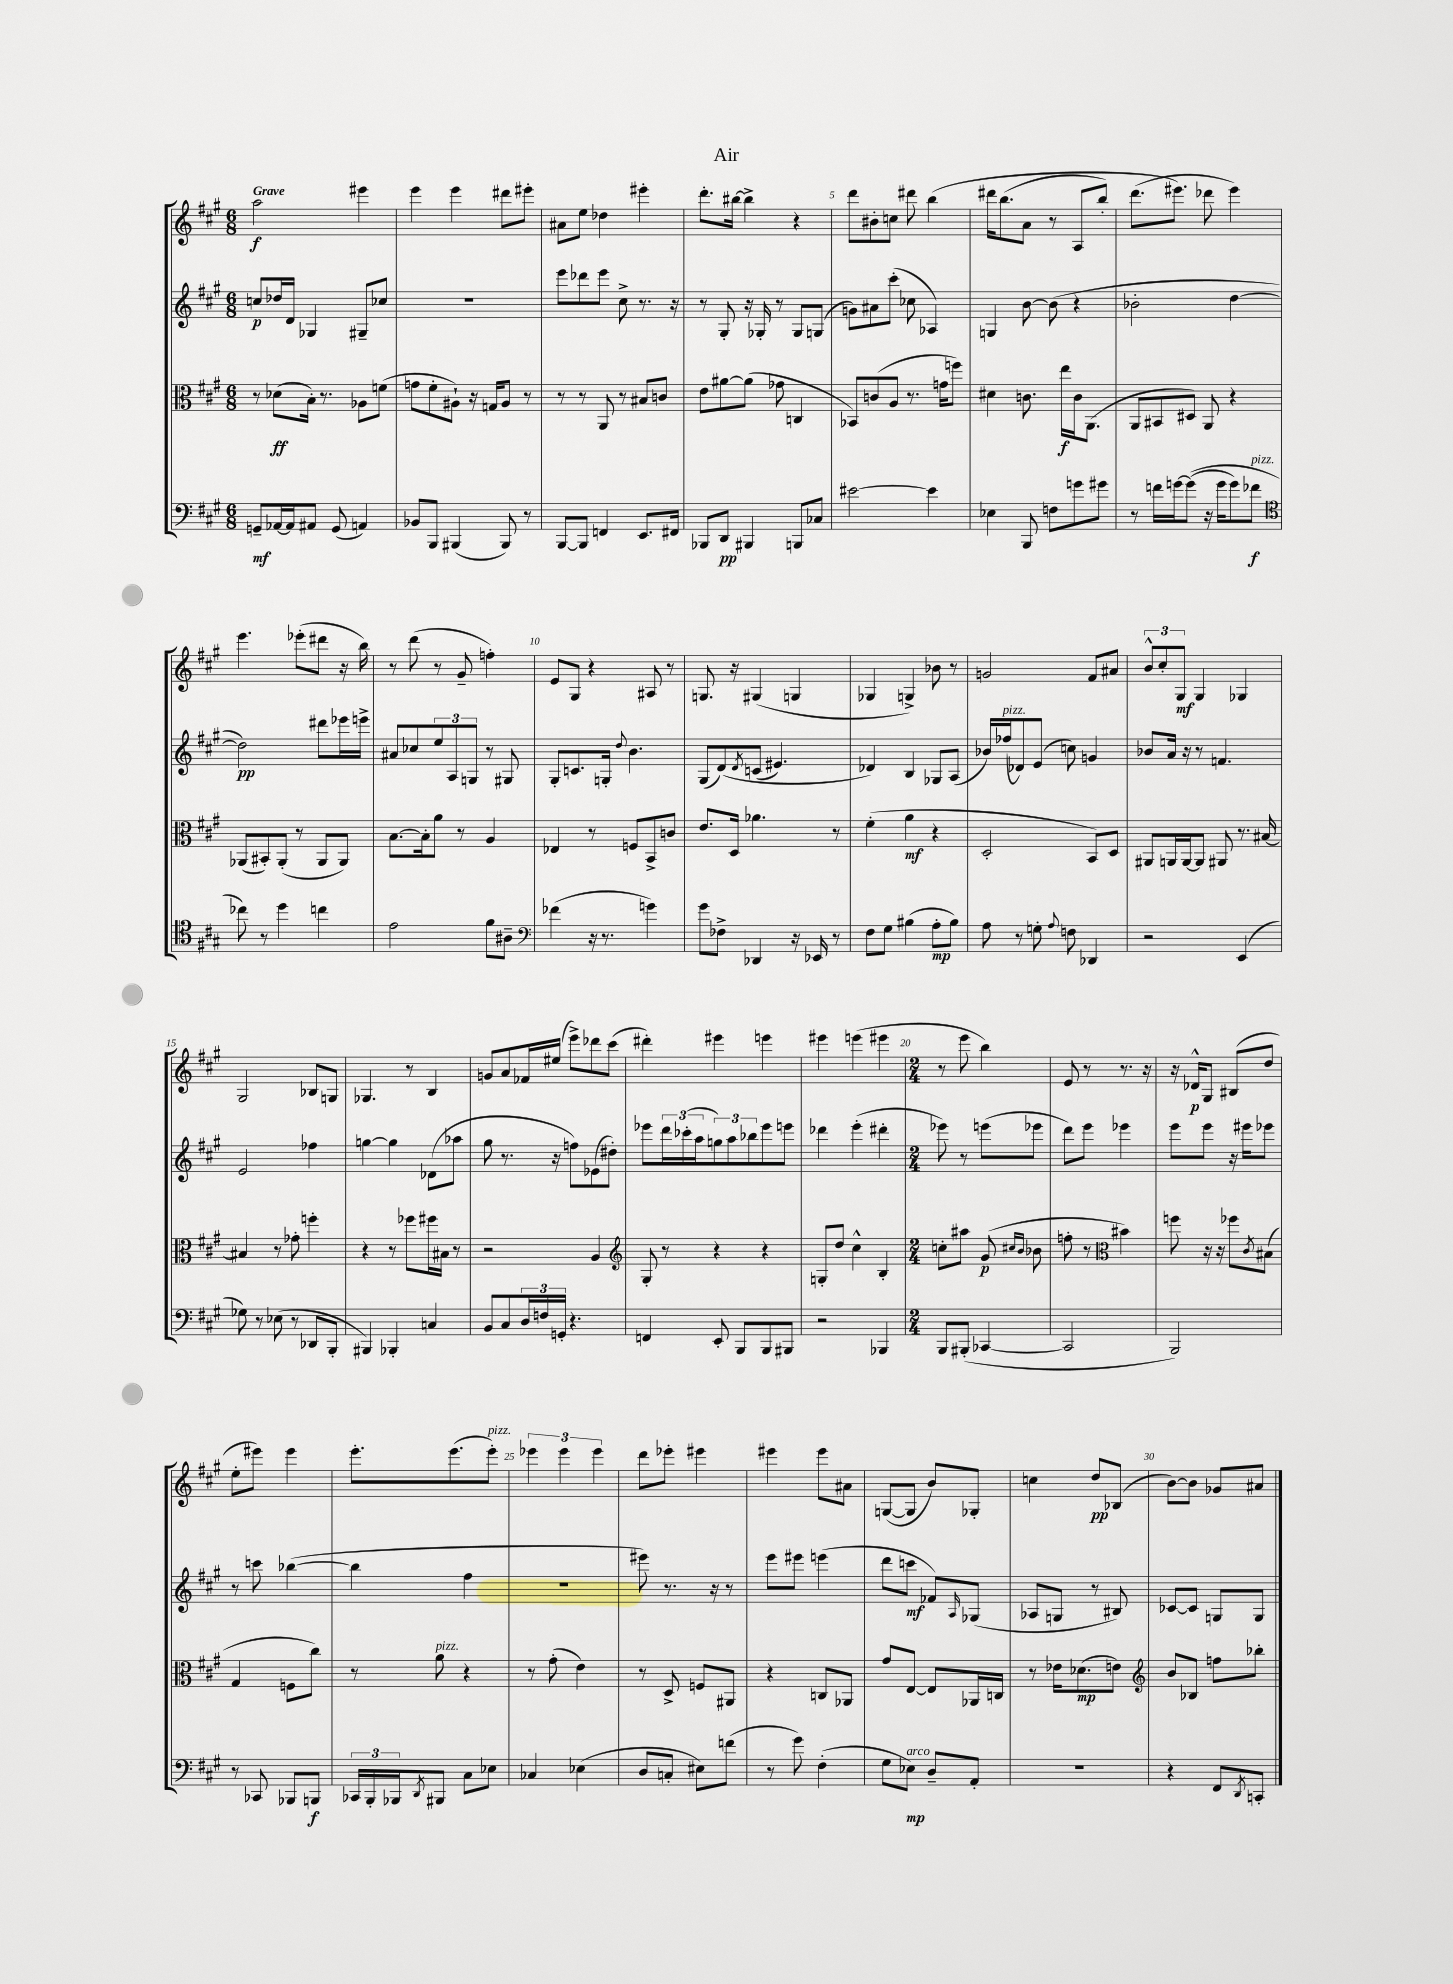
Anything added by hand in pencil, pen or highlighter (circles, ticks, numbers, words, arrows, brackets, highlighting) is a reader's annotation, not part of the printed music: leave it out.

**kern	**kern	**kern	**kern
*staff4	*staff3	*staff2	*staff1
*clefF4	*clefC3	*clefG2	*clefG2
*k[f#c#g#]	*k[f#c#g#]	*k[f#c#g#]	*k[f#c#g#]
*M6/8	*M6/8	*M6/8	*M6/8
8GG~/L	8r	8cc/L	2aa\
[16AA-/L	(8d-\L	16dd-/L	.
16AA-/]J	.	16d/JJ	.
8AA#/J	16B'\Jk)	4G-/	.
.	8.r	.	.
(8GG/	.	.	.
4AA/)	8A-\L	8G#~/L	4eee#\
.	(8f\J	8cc-/J	.
=	=	=	=
8BB-/L	8g\L	2.r	4eee\
8BBB/J	8f#'\	.	.
(4BBB#/	8A#`\J)	.	4eee\
.	16r	.	.
.	16G/LK	.	.
8BBB#/)	8A#/J	.	8ddd#\L
8r	8r	.	8eee#'\J
=	=	=	=
[8BBB/L	8r	8eee\L	8a#\L
8BBB/]J	8r	8ddd-\	8ee\J
4FF/	8AA/	8eee\J	4dd-\
.	8r	8cc#^\	.
8.EE/L	8B#/L	8.r	4eee#'\
.	8c/J	.	.
16FF#/Jk	.	16r	.
=	=	=	=
8BBB-/L	8e\L	8r	8.ddd'\L
8DD/J	[8a#\	8G#'/	.
.	.	.	[16bb#\Jk
4BBB#/	(8a#\]J	16r	4bb#^\]
.	.	16G-'/	.
.	8g-\	8r	.
8BBB/L	4C/	8G-/L	4r
8C-/J	.	(8G/J	.
=	=	=	=
[2e#\	8BB-/L)	8g\L)	8ddd\L
.	(8c/	8a#\	8b#'\
.	8A/J	(8ccc#'\J	8cc\J
.	8.r	8cc-\	8ddd#\
4e#\]	.	4A-/)	&(4bb\
.	16g\LK	.	.
.	8ff\J)	.	.
=	=	=	=
4E-\	4d#\	4G/	16ddd#\LK
.	.	.	(8.bb\
8BBB/	8.c\	[8b\	8a\J
8F\L	.	(8b\]	8r
.	16ee\LL	.	.
8g\	16c\J	4r	8A/L
.	(8.AA\J	.	.
8g#\J	.	.	8bb'/J)
=	=	=	=
8r	8AA/L	2b-'\	(8.ddd\L
16f\LL	8BB#/	.	.
[16g\J	.	.	8.eee#\J&)
&((8g\]J	8D#/J)	.	.
16r	8AA/	.	8ddd-\
16g\LK	.	.	.
8g\)	4r	[4dd\	4eee#\)
8f-\J	.	.	.
=	=	=	=
*clefC4	*	*	*
8cc-\&)	(8AA-/L	2dd\])	4.eee\
8r	8BB#'/)	.	.
4dd\	(8AA-'/J	.	.
.	8r	.	(8eee-'\L
4cc\	8AA-/L	8ddd#\L	8ddd#\J
.	8AA-/J)	16eee-\L	16r
.	.	16eee^\JJ	16bb\)
=	=	=	=
2e\	[8.B\L	8a#/L	8r
.	.	8cc-/	(8ddd\
.	16B'\]k	.	.
.	8a\J	12ee/	8r
.	.	12A/	.
.	8r	.	8g#~/
.	.	12G/J	.
8f#\L	4A/	8r	4ff'\)
8A#~\J	.	8G#/	.
=	=	=	=
*clefF4	*	*	*
(4f-\	4E-/	8G#'/L	8e/L
.	.	8.c/	8G#/J
16r	8r	.	4r
8.r	.	16G'/Jk	.
.	.	8qqdd/	.
.	8F/L	4.b\	.
4g\)	8BB^/	.	8A#/
.	8c/J	.	8r
=	=	=	=
8g#\L	8.e/L	(8G#/L	8.G/
8F-^\J	.	&(8d/)	.
.	16D/Jk	.	16r
.	.	8qd/	.
4DD-/	4.a-\	(8c/J	(4G#/
.	.	4.e#/)	.
16r	.	.	4G/
16EE-/	.	.	.
8r	8r	.	.
=	=	=	=
8F#\L	(4f#'\	4d-/&)	4G-/
8G#\J	.	.	.
(4B#\	4a\	4B/	4G^/)
8A'\L	4r	8G-/L	8b-\
8B#\J)	.	(8A/J	8r
=	=	=	=
8A\	2D'/	16b-/LL)	2g/
.	.	(16ff-/J	.
8r	.	8d-/)	.
8G'\	.	(8e/J	.
8qqA/	.	.	.
8F\	.	8cc\)	.
4DD-/	8BB/L)	4g/	8f#/L
.	8D/J	.	8a#/J
=	=	=	=
2r	8AA#/L	8b-/L	12b^^/L
.	.	.	12cc#'/
.	16AA/L	16a/Jk	.
.	.	.	12G#/J
.	[16AA/J	16r	.
.	8AA/]J	8r	4G#/
.	8AA#/	4.f/	.
(4EE/	8.r	.	4G-/
.	[16B#/	.	.
=	=	=	=
8G-\)	4B#/]	2e/	2G#/
8r	.	.	.
(8E-\	8r	.	.
8r	8g-'\	.	.
8DD-/L	4ff'\	4ff-\	8B-/L
8BBB'/J	.	.	8G/J
=	=	=	=
4BBB#/)	4r	[4gg\	4.G-/
4BBB-'/	8r	4gg\]	.
.	8ff-\L	.	8r
4C/	16ff#\L	(8d-\L	4B/
.	16B#\JJ	.	.
.	8r	8aa-\J	.
=	=	=	=
8BB/L	2r	8gg#\	8g/L
8C#/	.	8.r	8a/
24D/L	.	.	16f-/L
24F/	.	.	.
.	.	16r	(16ee#/JJ
24GG'/JJ	.	.	.
4.r	.	8ff\L)	8eee^\L)
.	4A/	(8e-\	8ddd-\
.	.	8dd#'\J)	(8ccc#\J
=	=	=	=
*	*clefG2	*	*
4FF/	8G#'/	8eee-\L	4ddd#'\)
.	8r	24ddd\L	.
.	.	(24ccc-'\	.
.	.	24aa\J	.
8EE'/	4r	12gg\)	4eee#\
.	.	12aa\	.
8BBB/L	.	.	.
.	.	12bb-\	.
8BBB/	4r	8eee-\	4eee\
8BBB#/J	.	8eee\J	.
=	=	=	=
2r	8G'/L	4ddd-\	4eee#\
.	8dd/J	.	.
.	4cc#^^\	(4eee'\	(4eee\
4BBB-/	4B'/	4ddd#'\	4eee#\
=	=	=	=
*M2/4	*M2/4	*M2/4	*M2/4
8BBB/L	8cc'\L	8eee-\)	8r
(8BBB#'/J	8aa#\J	8r	8eee\
[4CC-/	(8g#/	(8eee\L	4bb\)
.	16qqcc#/LL	.	.
.	16qqb/JJ	.	.
.	8b-\	8eee-\J	.
=	=	=	=
2CC-/]	8ff'\	8ddd\L)	8e/
.	8r	8eee\J	8r
*	*clefC3	*	*
.	4b#\)	4eee-\	8.r
.	.	.	16r
=	=	=	=
2BBB/)	8ff\	8eee\L	16r
.	.	.	16d-^^/LK
.	16r	8eee\J	8G#/J
.	16r	.	.
.	8ff-\L	16r	(8B#/L
.	.	16eee#\LK	.
.	8qc#/	.	.
.	(8B#\J	8eee-\J	8dd/J
=	=	=	=
8r	4G#/	8r	8ee'\L
8CC-/	.	8ccc\	8eee#\J)
8BBB-/L	8F\L	([4bb-\	4eee#\
8BBB/J	8cc#\J)	.	.
=	=	=	=
24CC-/LL	8r	4bb-\]	8.eee'\L
24BBB'/	.	.	.
24BBB-/J	.	.	.
8qDD/	.	.	.
8BBB#/J	8a\	.	.
.	.	.	(8.eee\
8C#\L	4r	4ff#\	.
8E-\J	.	.	8eee'\J)
=	=	=	=
4C-/	8r	2r	6eee-\
.	(8g#'\	.	.
.	.	.	6eee-\
(4E-\	4e\)	.	.
.	.	.	6eee-\
=	=	=	=
8D/L	8r	8eee#\)	8ddd\L
8C'/J	8D^/	8.r	8eee-'\J
8E#\L)	8F/L	.	4eee#\
.	.	16r	.
(8f\J	8AA#/J	8r	.
=	=	=	=
8r	4r	8eee\L	4eee#\
8g#\)	.	8eee#\J	.
(4F#'\	8C/L	(4eee\	8eee#\L
.	8AA-/J	.	8a#\J
=	=	=	=
8G#\L	8g#/L	8ddd\L	([8G/L
8E-\J)	[8E/J	8ccc\J	8G/]J
8D~/L	8E/]L	8f-/L)	8b/L)
.	.	16qqA/	.
8AA'/J	16AA-/L	(8G-/J	8G-'/J
.	16C/JJ	.	.
=	=	=	=
2r	8r	8A-/L	4cc\
.	16e-\LK	8G/J	.
.	(8.d-\	.	.
.	.	8r	8dd/L
.	8e\J)	8B#/)	(8B-/J
=	=	=	=
*	*clefG2	*	*
4r	8b/L	[8c-/L	[8b\L)
.	8B-/J	8c-/]J	8b\]J
8FF#/L	8ff\L	8G/L	8g-/L
8qDD/	.	.	.
8CC'/J	8bb-'\J	8G/J	8a#/J
==	==	==	==
*-	*-	*-	*-
